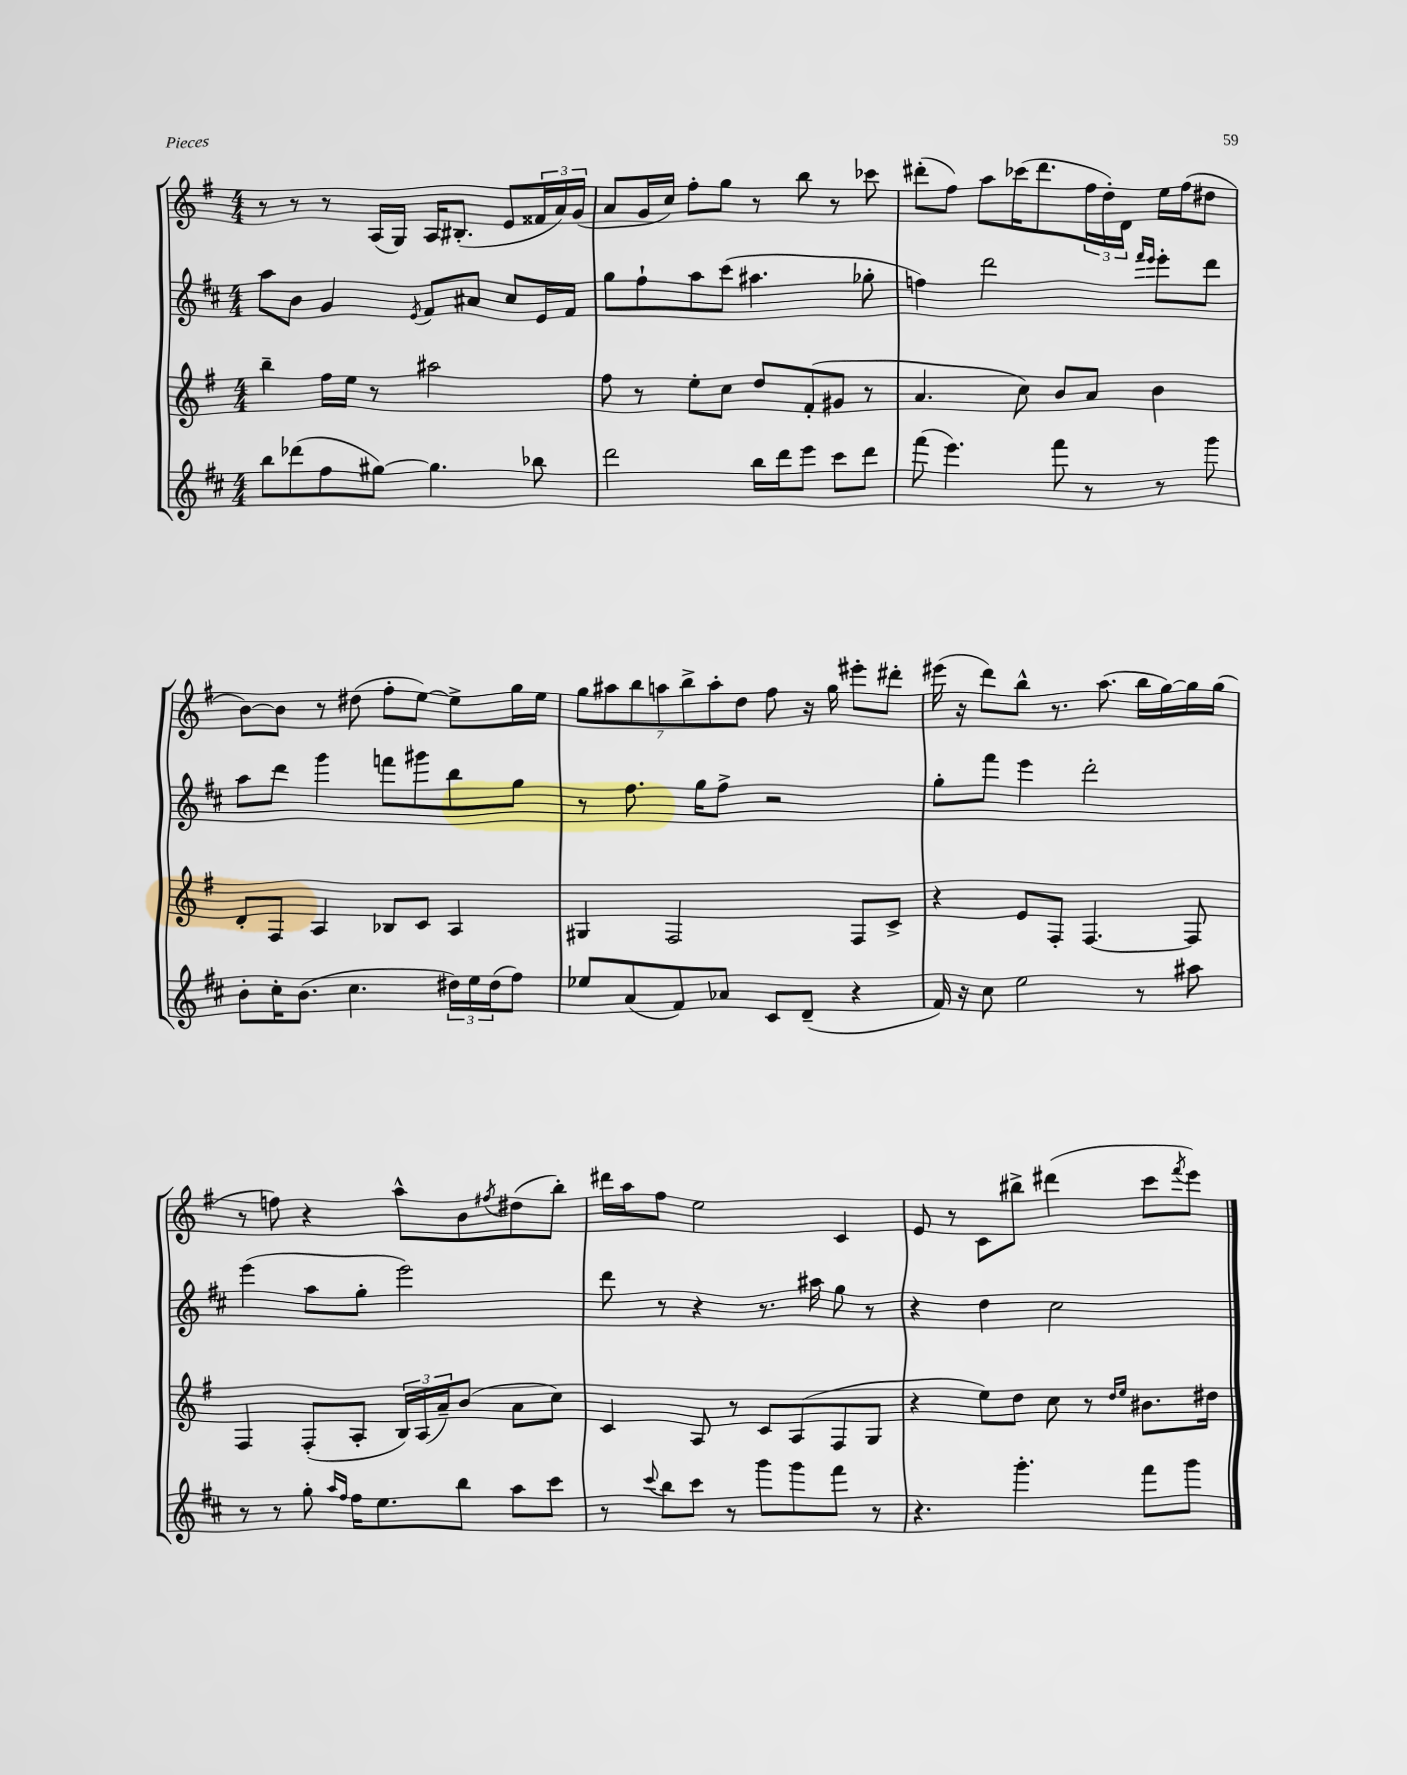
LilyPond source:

<<
\new StaffGroup <<
\new Staff = "s0" {
    \clef treble \key g \major \numericTimeSignature \time 4/4
    r8 r8 r8 a16( g16) a16 bis8.-.( e'8 \tuplet 3/2 { fisis'16 a'16) g'16( } |
    a'8 g'16 c''16) fis''8-. g''8 r8 b''8 r8 ces'''8 |
    dis'''8-.( fis''8) a''8 ces'''16( dis'''8. \tuplet 3/2 { fis''16 d''16-.) d'16 } e''16 fis''16( dis''8 |
    b'8~) b'8 r8 dis''8( fis''8-. e''8~) e''8-> g''16 e''16 |
    \tuplet 7/4 { g''8 ais''8 b''8 a''8 b''8-> a''8-. d''8 } fis''8 r16 g''16 eis'''8-. dis'''8-. |
    eis'''16( r16 d'''8) b''8-^ r8. a''8.( b''16 g''16~) g''16 g''16( |
    r8 f''8) r4 a''8-^ b'8 \acciaccatura { fis''8 } dis''8( b''8-.) |
    dis'''16 a''16 fis''8 e''2 c'4 |
    e'8 r8 c'8 bis''8-> dis'''4( c'''8 \acciaccatura { fis'''8 } e'''8) \bar "|." |
}
\new Staff = "s1" {
    \clef treble \key d \major \numericTimeSignature \time 4/4
    a''8 b'8 g'4 \acciaccatura { e'8 } fis'8 ais'8 cis''8 e'16 fis'16 |
    g''8 fis''8-! a''8 cis'''8( ais''4. ges''8-. |
    f''4) d'''2 \grace { fis'''16 e'''16 } e'''8-. d'''8 |
    a''8 d'''8 g'''4 f'''8 gis'''8 b''8 g''8 |
    r8 fis''8. g''16 fis''8-> r2 |
    g''8-. fis'''8 e'''4 d'''2-. |
    e'''4( a''8 g''8-. e'''2) |
    d'''8 r8 r4 r8. ais''16 g''8 r8 |
    r4 d''4 cis''2 \bar "|." |
}
\new Staff = "s2" {
    \clef treble \key g \major \numericTimeSignature \time 4/4
    b''4-- fis''16 e''16 r8 ais''2 |
    fis''8 r8 e''8-. c''8 d''8 fis'8-.( gis'8 r8 |
    a'4. c''8) b'8 a'8 b'4 |
    d'8-. fis8 a4 bes8 c'8 a4 |
    gis4 fis2 fis8 c'8-> |
    r4 e'8 fis8-. fis4.~ fis8 |
    fis4 fis8-.( a8-. \tuplet 3/2 { b16) a16( a'16--) } b'8( a'8 c''8) |
    c'4 a8 r8 c'8 a8( fis8 g8 |
    r4 e''8) d''8 c''8 r8 \grace { d''16 e''16 } bis'8. dis''16 \bar "|." |
}
\new Staff = "s3" {
    \clef treble \key d \major \numericTimeSignature \time 4/4
    b''8 des'''8( fis''8 gis''8~) gis''4. bes''8 |
    d'''2 b''16 d'''16 e'''8 cis'''8 d'''8 |
    fis'''8( e'''4.) fis'''8 r8 r8 g'''8 |
    b'8-. cis''16-. b'8.( cis''4. \tuplet 3/2 { dis''16) e''16 dis''16( } fis''8) |
    ees''8 a'8( fis'8) aes'8 cis'8 d'8--( r4 |
    fis'16) r16 cis''8 e''2 r8 ais''8 |
    r8 r8 g''8-. \grace { a''16 fis''16 } fis''16 e''8. b''8 a''8 cis'''8 |
    r8 \appoggiatura { cis'''8 } b''8 cis'''8 r8 g'''8 g'''8 fis'''8 r8 |
    r4. g'''4.-. fis'''8 g'''8 \bar "|." |
}
>>
>>
\layout { \context { \Score \remove "Bar_number_engraver" } }
